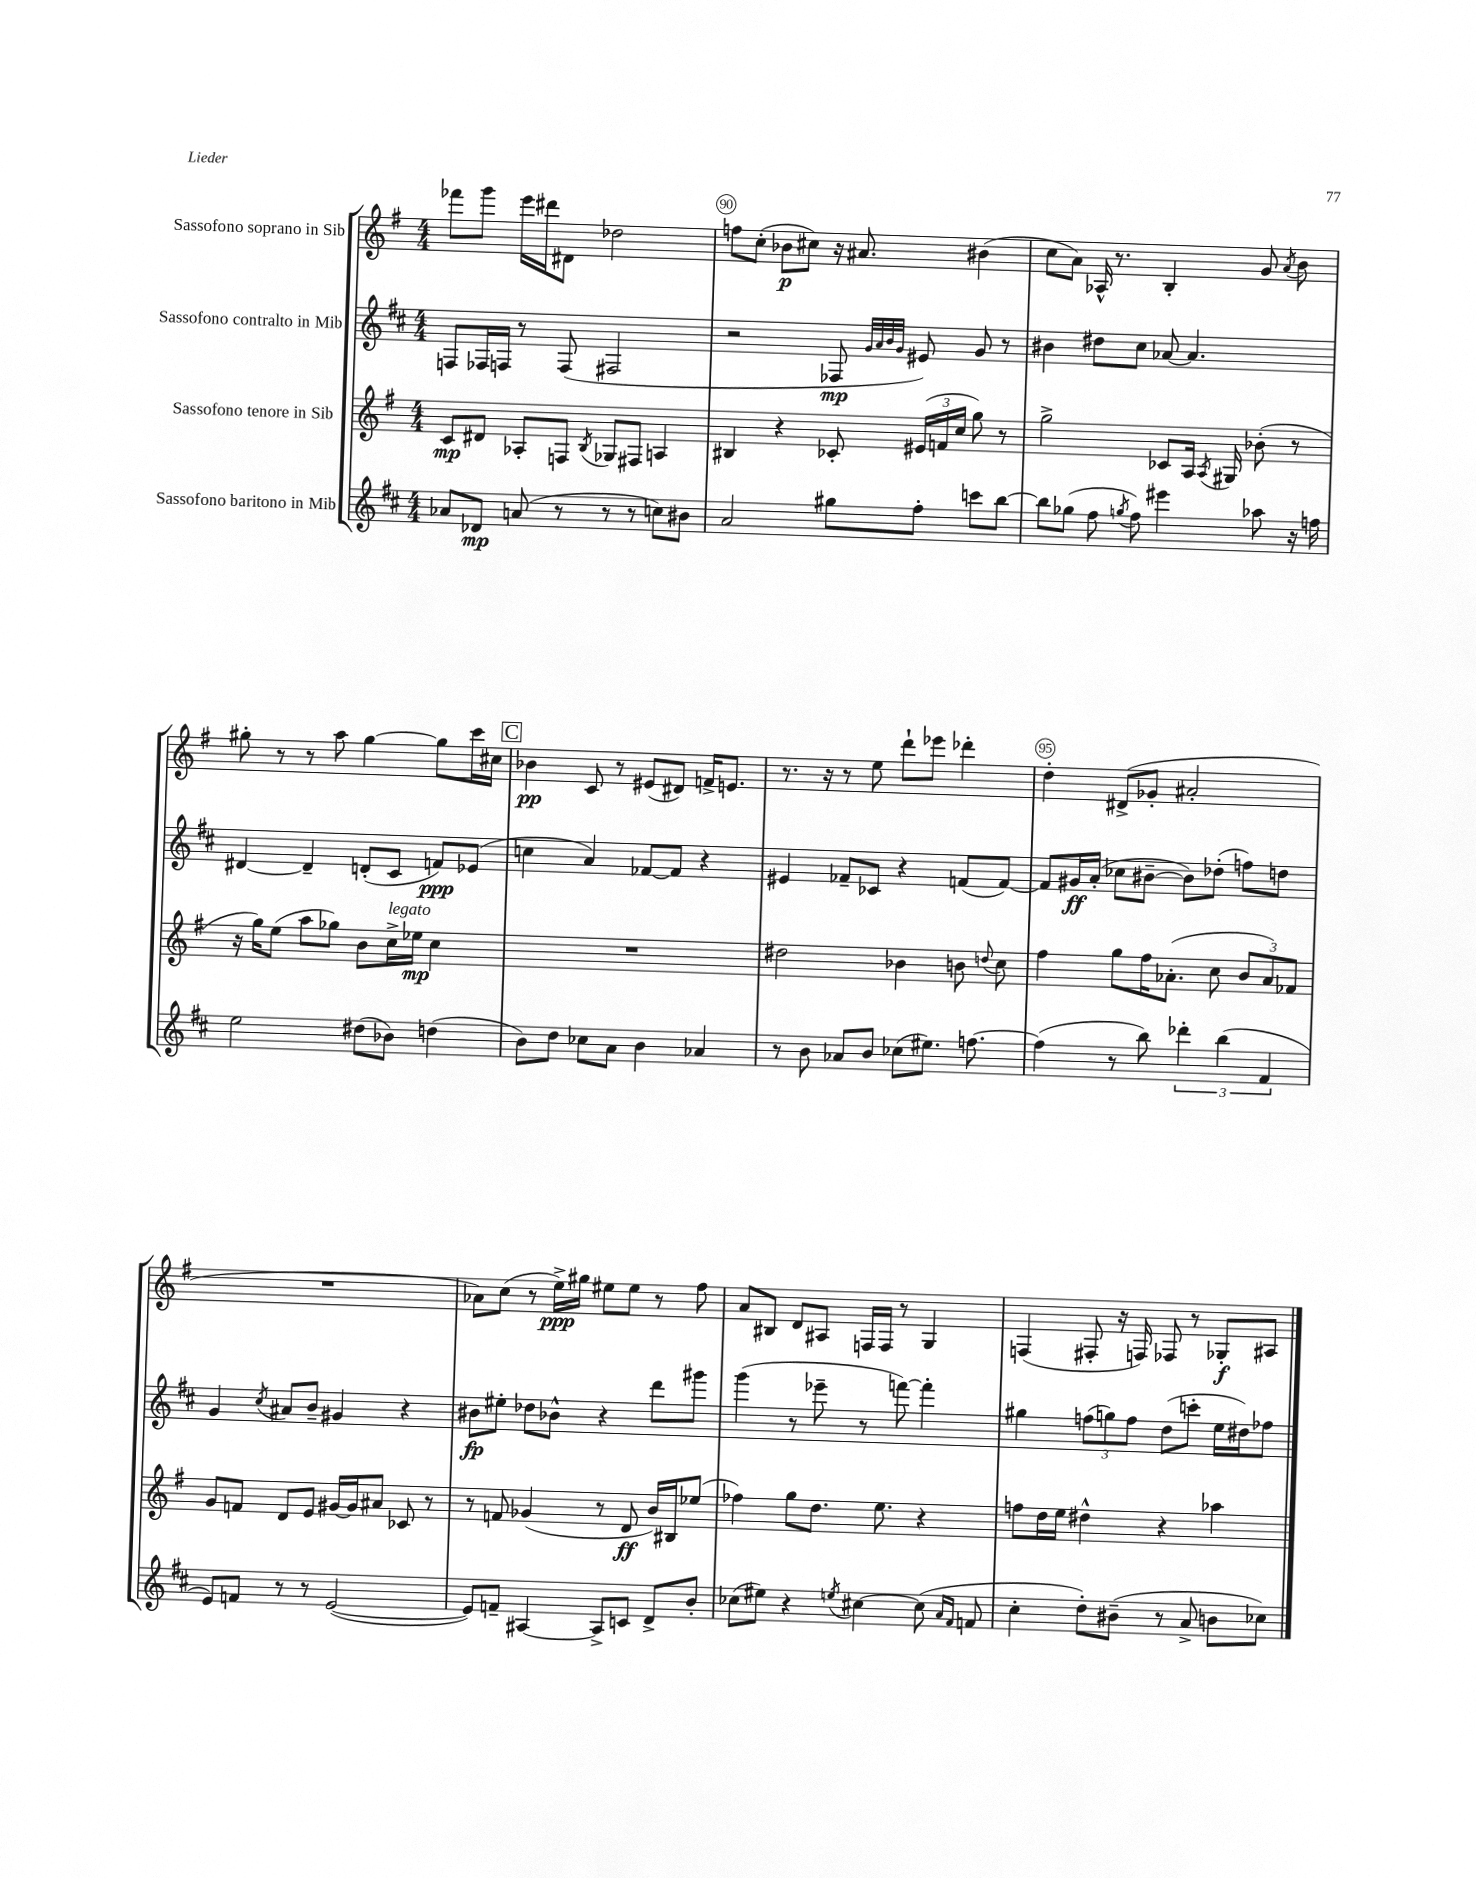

**kern	**dynam	**kern	**dynam	**kern	**dynam	**kern	**dynam
*part4	*part4	*part3	*part3	*part2	*part2	*part1	*part1
*staff4	*staff4	*staff3	*staff3	*staff2	*staff2	*staff1	*staff1
*I"Sassofono baritono in Mib	*	*I"Sassofono tenore in Sib	*	*I"Sassofono contralto in Mib	*	*I"Sassofono soprano in Sib	*
*clefG2	*	*clefG2	*	*clefG2	*	*clefG2	*
*k[f#c#]	*	*k[f#]	*	*k[f#c#]	*	*k[f#]	*
*M4/4	*	*M4/4	*	*M4/4	*	*M4/4	*
=89	=89	=89	=89	=89	=89	=89	=89
8a-X/L	.	8c/L	mp	8Fn/L	.	8fff-X\L	.
8d-X/J	mp	8d#X/J	.	16F-X/L	.	8ggg\J	.
.	.	.	.	16Fn/JJ	.	.	.
(8an/	.	8A-X'/L	.	8r	.	16eee\LL	.
.	.	.	.	.	.	16ddd#X\J	.
8r	.	8Fn/J	.	(8F/	.	8d#X\J	.
.	.	8qB/	.	.	.	.	.
8r	.	8G-X/L	.	2F#X/	.	2dd-X\	.
8r	.	8F#X/J	.	.	.	.	.
8ccn\L)	.	4An/	.	.	.	.	.
8b#X\J	.	.	.	.	.	.	.
=90	=90	=90	=90	=90	=90	=90	=90
2a/	.	4B#X/	.	2r	.	8ffn\L	.
.	.	.	.	.	.	(8cc'\J	.
.	.	4r	.	.	.	8b-X\L	p
.	.	.	.	.	.	8cc#X\J)	.
8gg#X\L	.	8c-X'/	.	8F-X/	mp	16r	.
.	.	.	.	.	.	8.a#X/	.
.	.	.	.	32qqg/LLL	.	.	.
.	.	.	.	32qqa/	.	.	.
.	.	.	.	32qqb/	.	.	.
.	.	.	.	32qqg/JJJ	.	.	.
8ff#'\J	.	(24e#X/LL	.	8e#X/)	.	.	.
.	.	24fn/	.	.	.	.	.
.	.	24cc/JJ	.	.	.	.	.
8cccn\L	.	8gg\)	.	8g/	.	(4b#X\	.
[8bb\J	.	8r	.	8r	.	.	.
=91	=91	=91	=91	=91	=91	=91	=91
8bb\L]	.	2gg^\	.	4b#X\	.	8cc\L	.
(8gg-X\J	.	.	.	.	.	8a\J)	.
8ff#\	.	.	.	8dd#X\L	.	16A-X^^/	.
.	.	.	.	.	.	8.r	.
8qggn/	.	.	.	.	.	.	.
8ff#\)	.	.	.	8cc#\J	.	.	.
4eee#X\	.	8c-X/L	.	[8a-X/	.	4B'/	.
.	.	16A/Jk	.	4.a-/]	.	.	.
.	.	8qA/	.	.	.	.	.
.	.	16G#X/	.	.	.	.	.
8aa-X\	.	(8b-X'\	.	.	.	8g/	.
.	.	.	.	.	.	8qa/	.
16r	.	8r	.	.	.	8b\	.
16ffn\	.	.	.	.	.	.	.
!!LO:LB:g=z
=92	=92	=92	=92	=92	=92	=92	=92
2ee\	.	16r	.	[4d#X/	.	8gg#X'\	.
.	.	16gg\KL)	.	.	.	.	.
.	.	(8ee\J	.	.	.	8r	.
.	.	8aa\L	.	4d#~/]	.	8r	.
.	.	8gg-X\J)	.	.	.	8aa\	.
(8dd#X\L	.	8b\L	.	(8dn'/L	.	[4gg#\	.
!	!	!LO:TX:a:i:t=legato	!	!	!	!	!
8b-X\J)	.	16cc^\L	.	8c#/J	.	.	.
.	.	16ee-X\JJ	mp	.	.	.	.
(4ddn\	.	4cc\	.	8fn/L)	ppp	8gg#\L]	.
.	.	.	.	(8e-X/J	.	16ccc\L	.
.	.	.	.	.	.	16cc#X\JJ	.
!!LO:REH:place=s1:t=C
=93	=93	=93	=93	=93	=93	=93	=93
8b\L)	.	1r	.	4ccn\	.	4b-X\	pp
8dd\J	.	.	.	.	.	.	.
8cc-X\L	.	.	.	4a/)	.	8c/	.
8a\J	.	.	.	.	.	8r	.
4b\	.	.	.	[8f-X/L	.	(8e#X/L	.
.	.	.	.	8f-/J]	.	8d#X/J)	.
4a-X/	.	.	.	4r	.	16fn^/KL	.
.	.	.	.	.	.	8.en/J	.
=94	=94	=94	=94	=94	=94	=94	=94
8r	.	2dd#X\	.	4e#X/	.	8.r	.
8b\	.	.	.	.	.	.	.
.	.	.	.	.	.	16r	.
8a-X/L	.	.	.	8f-X~/L	.	8r	.
8b/J	.	.	.	8c-X/J	.	8ee\	.
(8cc-X\L	.	4b-X\	.	4r	.	8ddd`\L	.
8.ee#X\J)	.	.	.	.	.	8eee-X\J	.
.	.	8bn\	.	(8fn/L	.	4ddd-X'\	.
[8.ffn\	.	.	.	.	.	.	.
.	.	8qqddn/	.	.	.	.	.
.	.	8cc\	.	[8f/J)	.	.	.
=95	=95	=95	=95	=95	=95	=95	=95
(4ff\]	.	4ff#\	.	8f/L]	.	4dd'\	.
.	.	.	.	16g#X/L	ff	.	.
.	.	.	.	(16a'/JJ	.	.	.
8r	.	8gg\L	.	8cc-X\L	.	(8d#X^/L	.
8bb\)	.	16ff#\K	.	[8b#X~\J	.	8g-X'/J	.
.	.	(8.a-X'\J	.	.	.	.	.
6ddd-X'\	.	.	.	8b#\L])	.	2a#X'/	.
.	.	8cc\	.	(8dd-X'\J	.	.	.
(6bb\	.	.	.	.	.	.	.
.	.	12b/L	.	8ffn\L)	.	.	.
6f#/	.	12a-/)	.	.	.	.	.
.	.	.	.	8ddn\J	.	.	.
.	.	12f-X/J	.	.	.	.	.
!!LO:LB:g=z
=96	=96	=96	=96	=96	=96	=96	=96
8e/L)	.	8g/L	.	4g/	.	1r	.
8fn/J	.	8fn/J	.	.	.	.	.
.	.	.	.	8qcc#/	.	.	.
8r	.	8d/L	.	8a#X/L	.	.	.
8r	.	8e/J	.	8b~/J	.	.	.
([2e/	.	[16g#X/LL	.	4g#X/	.	.	.
.	.	16g#/J]	.	.	.	.	.
.	.	8a#X/J	.	.	.	.	.
.	.	8c-X/	.	4r	.	.	.
.	.	8r	.	.	.	.	.
=97	=97	=97	=97	=97	=97	=97	=97
8e/L])	.	8r	.	8b#X\L	fp	8a-X\L)	.
8fn~/J	.	8fn/	.	8ee#X'\J	.	(8cc\J	.
[4A#X/	.	(4g-X/	.	8dd-X\L	.	8r	.
.	.	.	.	8b-X^^\J	.	16ee^\LL)	ppp
.	.	.	.	.	.	16gg#X\JJ	.
8A#^/L]	.	8r	.	4r	.	8ee#X\L	.
8cn/J	.	8d/	ff	.	.	8ee#\J	.
8d^/L	.	16b/LL)	.	8ddd\L	.	8r	.
.	.	16B#X/J	.	.	.	.	.
8b'/J	.	(8ee-X/J	.	8ggg#X\J	.	8ff#\	.
=98	=98	=98	=98	=98	=98	=98	=98
(8cc-X\L	.	4ff-X\)	.	(4ggg\	.	8a/L	.
8ee#X\J)	.	.	.	.	.	8B#X/J	.
4r	.	8gg\L	.	8r	.	8d/L	.
.	.	8.dd\J	.	8eee-X~\	.	8A#X/J	.
8qeen/	.	.	.	.	.	.	.
[4cc#X\	.	.	.	8r	.	16Fn/LL	.
.	.	8.ee\	.	.	.	16F/JJ	.
.	.	.	.	[8fffn\)	.	8r	.
(8cc#\]	.	4r	.	4fff'\]	.	4G/	.
16qqa/LL	.	.	.	.	.	.	.
16qqf#/JJ	.	.	.	.	.	.	.
8fn/	.	.	.	.	.	.	.
=99	=99	=99	=99	=99	=99	=99	=99
4cc#'\	.	8ffn\L	.	4gg#X\	.	(4Fn/	.
.	.	16dd\L	.	.	.	.	.
.	.	16ee\JJ	.	.	.	.	.
8dd'\L)	.	4dd#X^^\	.	(12ffn\L	.	8F#X'/	.
.	.	.	.	12ggn\)	.	.	.
(8b#X~\J	.	.	.	.	.	16r	.
.	.	.	.	12ff\J	.	.	.
.	.	.	.	.	.	16Fn/)	.
8r	.	4r	.	(8dd\L	.	8F-X/	.
8a^/	.	.	.	8cccn'\J	.	8r	.
8bn\L	.	4aa-X\	.	16ee\LL	.	8G-X'/L	f
.	.	.	.	16dd#X\J)	.	.	.
8cc-X\J)	.	.	.	8ff-X\J	.	8A#X/J	.
==	==	==	==	==	==	==	==
*-	*-	*-	*-	*-	*-	*-	*-
